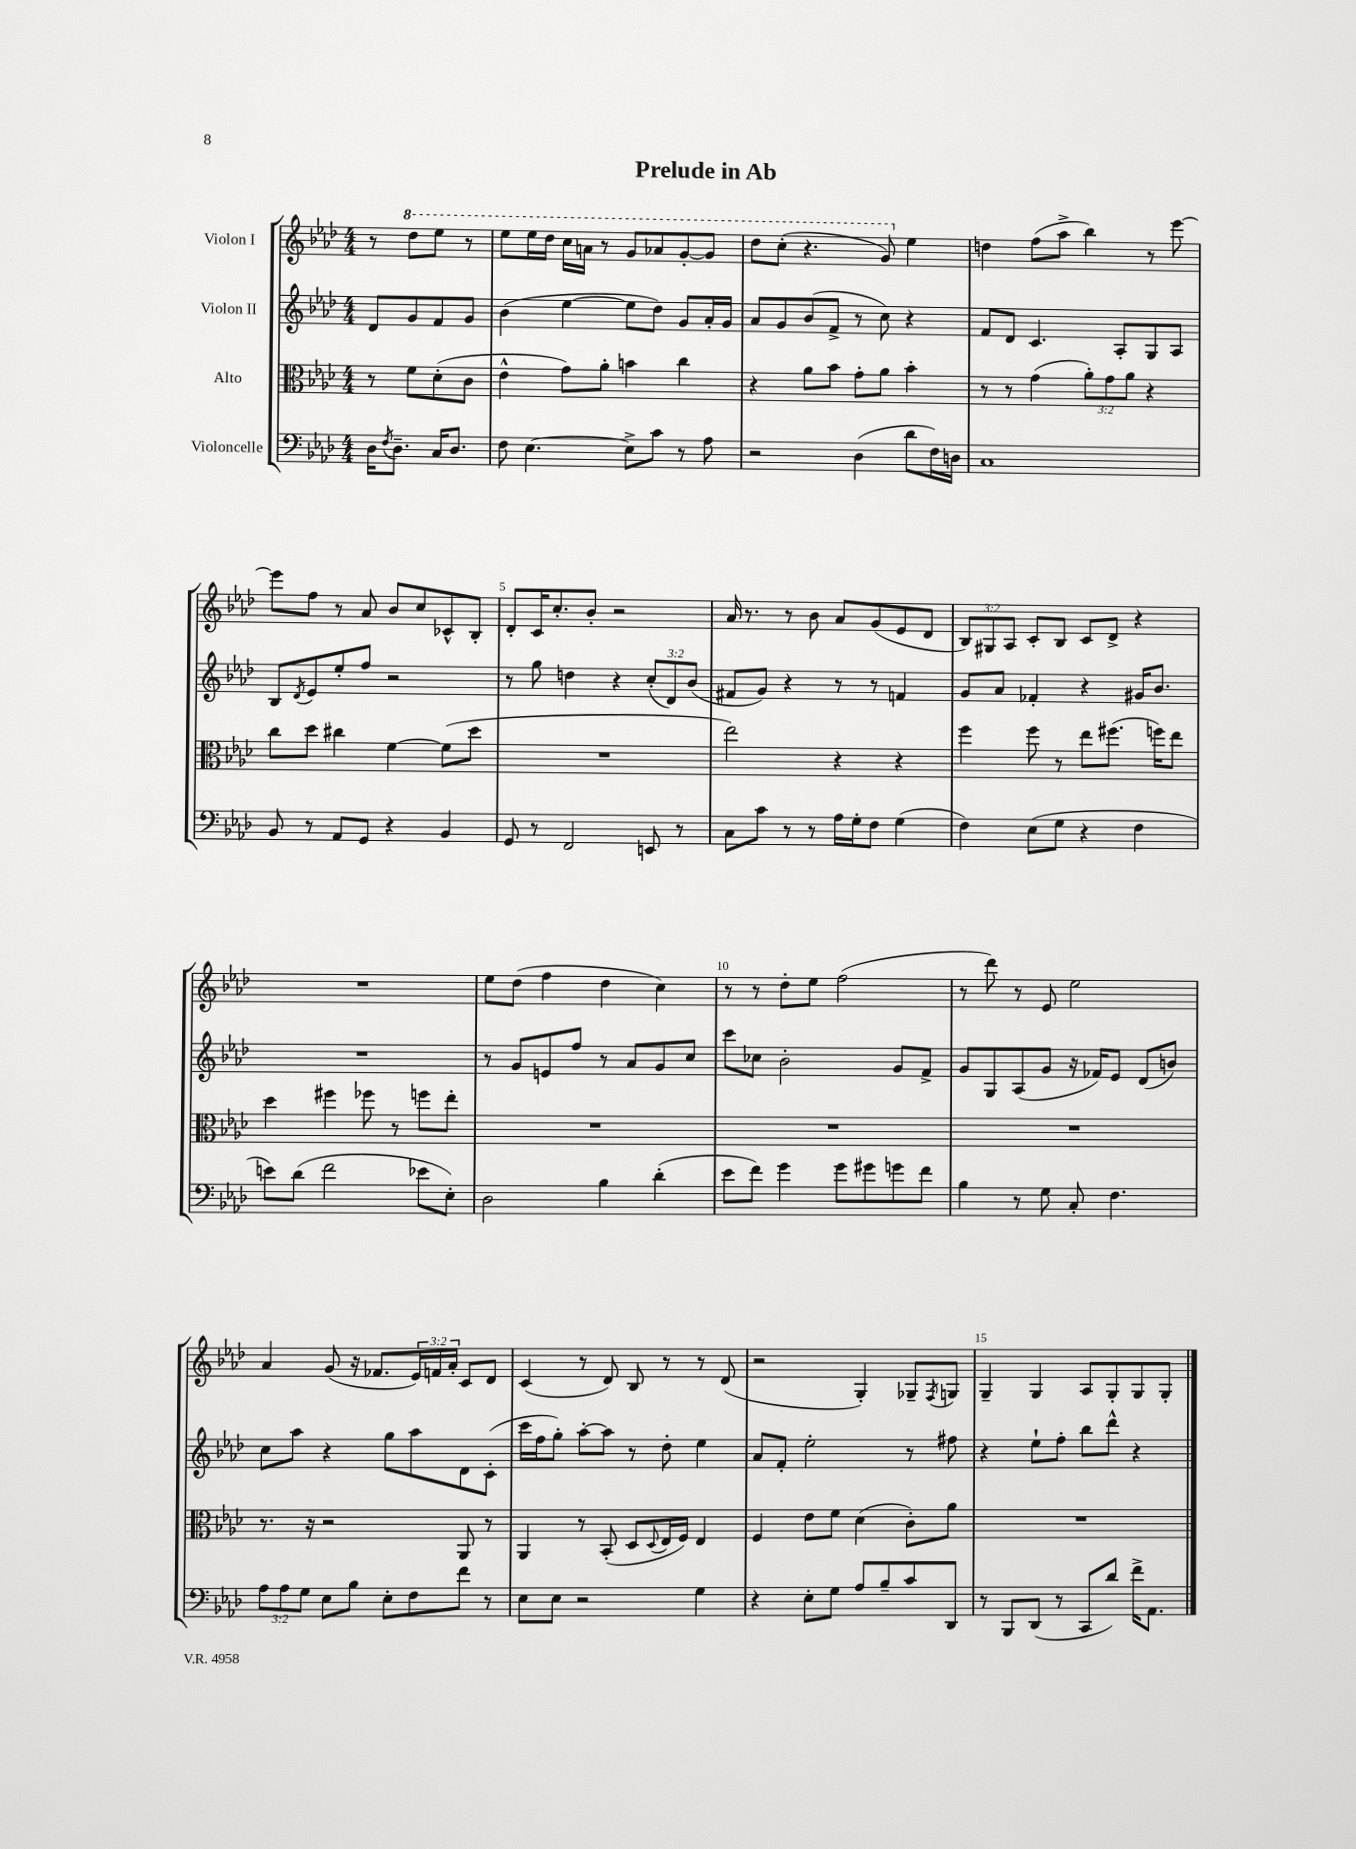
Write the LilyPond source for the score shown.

\header { title = "Prelude in Ab" }
<<
\new StaffGroup <<
\new Staff = "s0" \with { instrumentName = "Violon I" } {
    \clef treble \key aes \major \numericTimeSignature \time 4/4 \override Staff.TupletNumber.text = #tuplet-number::calc-fraction-text \partial 2
    r8 \ottava #1 des'''8 ees'''8 r8 |
    ees'''8 ees'''16 des'''16 c'''16 a''16 r8 g''8 aes''8 g''8~-. g''8 |
    des'''8 c'''8-.( r4. g''8) \ottava #0 ees''4 |
    d''4 f''8( aes''8-> bes''4) r8 ees'''8~ |
    ees'''8 f''8 r8 aes'8 bes'8 c''8 ces'8-^ bes8-. |
    des'8-. c'16 c''8.-. bes'8-. r2 |
    aes'16 r8. r8 bes'8 aes'8 g'8( ees'8 des'8 |
    \tuplet 3/2 { bes8) gis8 aes8 } c'8-. bes8 c'8 des'8-> r4 |
    R1 |
    ees''8 des''8( f''4 des''4 c''4) |
    r8 r8 des''8-. ees''8 f''2( |
    r8 des'''8) r8 ees'8 ees''2 |
    aes'4 g'8( r16 fes'8. \tuplet 3/2 { ees'16) f'16 aes'16-. } c'8 des'8 |
    c'4( r8 des'8) bes8 r8 r8 des'8( |
    r2 g4-.) ges8-- \acciaccatura { f8 } g8 |
    g4-- g4 aes8 g8-. g8 g8-. \bar "|." |
}
\new Staff = "s1" \with { instrumentName = "Violon II" } {
    \clef treble \key aes \major \numericTimeSignature \time 4/4 \override Staff.TupletNumber.text = #tuplet-number::calc-fraction-text \partial 2
    des'8 g'8 f'8 g'8 |
    bes'4( ees''4~ ees''8 des''8) g'8 aes'16-. g'16 |
    aes'8 g'8 bes'8( f'8-> r8 c''8) r4 |
    f'8 des'8 c'4. aes8-. g8 aes8 |
    bes8 \acciaccatura { des'8 } ees'8 ees''8-. f''8 r2 |
    r8 g''8 d''4 r4 \tuplet 3/2 { c''8-.( des'8) bes'8( } |
    fis'8 g'8) r4 r8 r8 f'4 |
    g'8 aes'8 fes'4-. r4 gis'16 bes'8. |
    R1 |
    r8 g'8 e'8 f''8 r8 aes'8 g'8 c''8 |
    c'''8 ces''8 bes'2-. g'8 f'8-> |
    g'8 g8 aes8( g'8 r16 fes'16) ees'8 des'8( b'8) |
    c''8 aes''8 r4 g''8 aes''8 des'8 c'8-.( |
    c'''16 f''16 g''8-.) aes''8~-. aes''8 r8 des''8-. ees''4 |
    aes'8 f'8-. ees''2-. r8 fis''8 |
    r4 ees''8-! f''8-. bes''8 des'''8-^ r4 \bar "|." |
}
\new Staff = "s2" \with { instrumentName = "Alto" } {
    \clef alto \key aes \major \numericTimeSignature \time 4/4 \override Staff.TupletNumber.text = #tuplet-number::calc-fraction-text \partial 2
    r8 f'8 des'8-.( c'8 |
    ees'4-^ g'8) aes'8-. b'4 c''4 |
    r4 aes'8 bes'8 g'8-. aes'8 bes'4-. |
    r8 r8 g'4( \tuplet 3/2 { aes'8-.) g'8 aes'8 } r4 |
    c''8 des''8 cis''4 f'4~ f'8( des''8 |
    R1 |
    ees''2) r4 r4 |
    f''4 f''8 r8 ees''8 fis''8.( f''16) ees''8 |
    des''4 fis''4 fes''8 r8 f''8 ees''8-. |
    R1 |
    R1 |
    R1 |
    r8. r16 r2 aes,8 r8 |
    aes,4 r8 bes,8-.( des8 \appoggiatura { des8 } ees16 f16) ees4 |
    f4 ees'8 f'8 des'4( c'8-.) aes'8 |
    R1 \bar "|." |
}
\new Staff = "s3" \with { instrumentName = "Violoncelle" } {
    \clef bass \key aes \major \numericTimeSignature \time 4/4 \override Staff.TupletNumber.text = #tuplet-number::calc-fraction-text \partial 2
    des16 \acciaccatura { f8 } des8.-- c16 des8. |
    f8 ees4.~ ees8-> c'8 r8 aes8 |
    r2 des4( des'8 f16) d16 |
    c1 |
    bes,8 r8 aes,8 g,8 r4 bes,4 |
    g,8 r8 f,2 e,8 r8 |
    c8 c'8 r8 r8 aes16 g16-. f8 g4( |
    f4) ees8( g8 r4 f4 |
    e'8) des'8( f'2 ees'8 ees8-.) |
    des2 bes4 des'4-.( |
    ees'8 f'8) g'4 g'8 gis'8 g'8 f'8 |
    bes4 r8 g8 c8-. f4. |
    \tuplet 3/2 { aes8 aes8 g8 } ees8 bes8 ees8-. f8 f'8 r8 |
    ees8 ees8 r2 g4 |
    r4 ees8-. g8 aes8 bes8-- c'8 des,8 |
    r8 bes,,8 des,8( r8 c,8 des'8) f'16-> aes,8. \bar "|." |
}
>>
>>
\layout { \context { \Score \override BarNumber.break-visibility = ##(#f #t #t) barNumberVisibility = #(every-nth-bar-number-visible 5) } }
